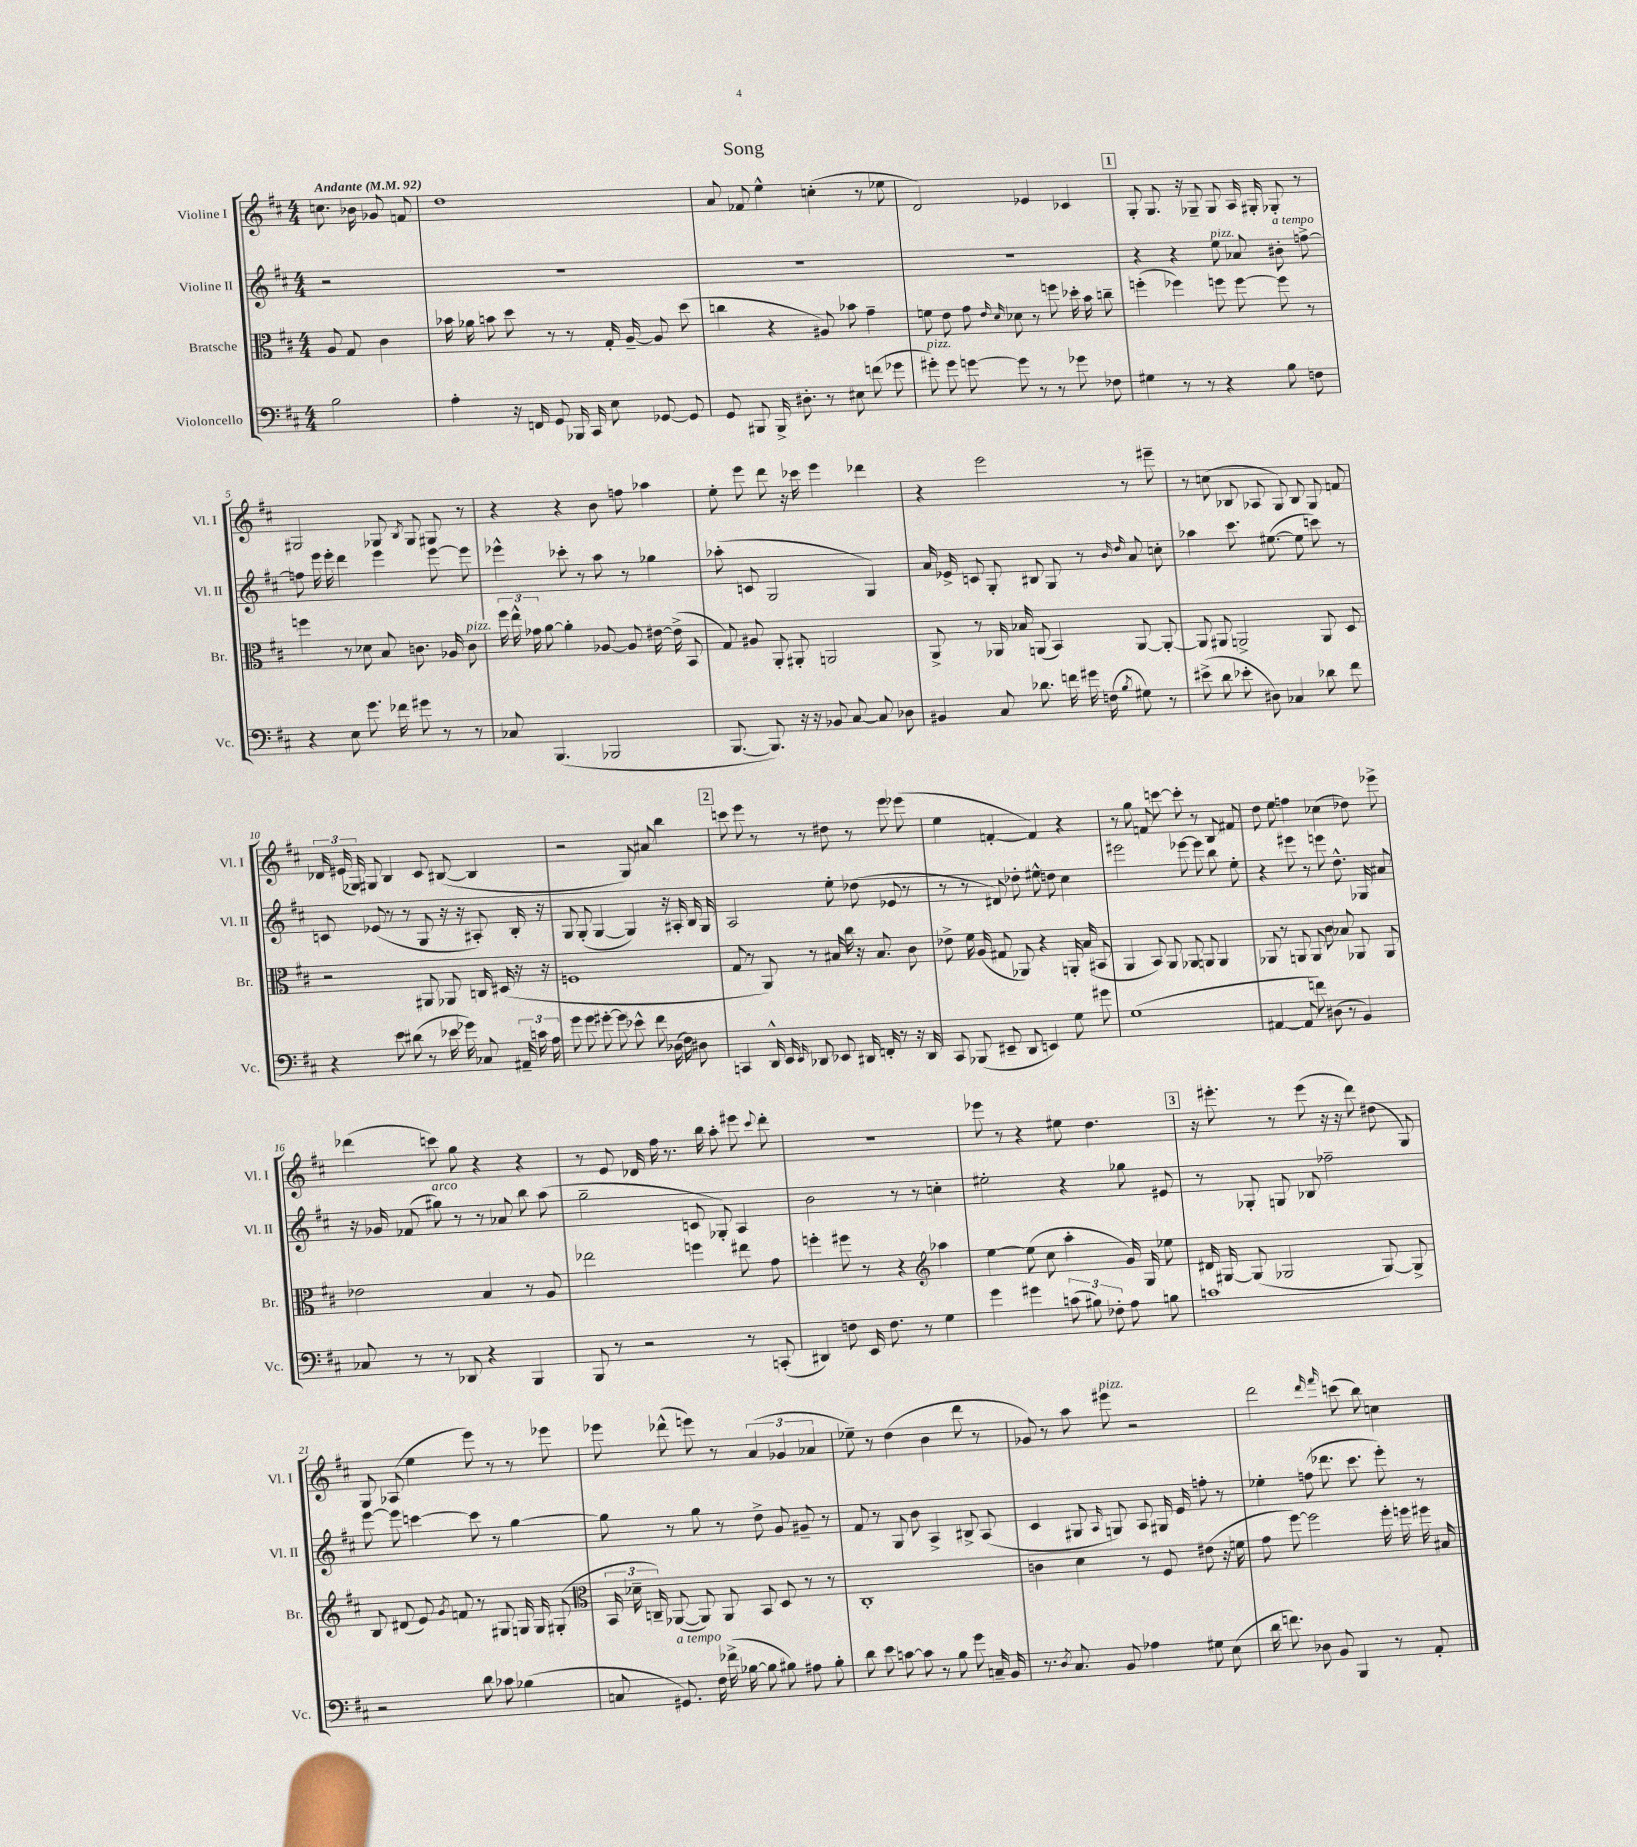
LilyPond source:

\header { title = "Song" }
<<
\new StaffGroup <<
\new Staff = "s0" \with { instrumentName = "Violine I" shortInstrumentName = "Vl. I" } {
    \clef treble \key d \major \numericTimeSignature \time 4/4 \partial 2 \tempo "Andante" 4 = 92
    \autoBeamOff c''8. bes'16 ges'8 f'8 |
    d''1 |
    a'8 fes'8 e''4-^ c''4-.( r8 ees''8 |
    d'2) ees'4 ces'4 |
    \mark \markup { \box "1" } g8-. g8. r16 ges8-- ges8 a16 gis16-. ges8-. r8 |
    gis2 ges8 \acciaccatura { b8 } ges8 gis8 r8 |
    r4 r4 b'8 f''8 aes''4 |
    e''8-. e'''8 d'''8 r16 ces'''16 e'''4 des'''4 |
    r4 e'''2 r8 eis'''8-- |
    r8 c''8( bes8 aes8 g8) bes8 g8 f'8 |
    \tuplet 3/2 { des'16 eis'16( ges16) } gis8 b4 cis'8 bis8~( bis4 |
    r2 g8) ais'8 b''4 |
    \mark \markup { \box "2" } c'''8 e'''8 r8 r8 dis''8 r8 e'''8 ees'''8( |
    e''4 f'4~-. f'4) r4 |
    r8 g''8 f'8 c'''8~ c'''8-. r8 b8 fis'8 |
    d''8 e''8 f''4 ces''4( des''8) ees'''8-> |
    des'''4( c'''8) g''8 r4 r4 |
    r8 e'8 des'16 fis''16 r8. b''16 a''8-. eis'''8 \appoggiatura { cis'''8 } d'''8-. |
    R1 |
    ees'''8 r8 r4 eis''8 d''4. |
    \mark \markup { \box "3" } r16 eis'''8.-. r8 eis'''8( r16 r16 d'''8) dis''8( g8) |
    g8 aes8( e''4 e'''8) r8 r8 ees'''8 |
    ees'''8 des'''8-^( e'''8) r8 \tuplet 3/2 { a'4( ges'4 aes'4 } |
    ees''8--) r8 d''4( b'4 d'''8 r8 |
    ges'8) r8 a''8 eis'''8^\markup { \italic "pizz." } r2 |
    d'''2 \grace { d'''16 fis'''16 } c'''8( b''8) c''4 \bar "|." |
}
\new Staff = "s1" \with { instrumentName = "Violine II" shortInstrumentName = "Vl. II" } {
    \clef treble \key d \major \numericTimeSignature \time 4/4 \partial 2
    \autoBeamOff r2 |
    R1 |
    R1 |
    R1 |
    \mark \markup { \box "1" } r4 r4 e''8^\markup { \italic "pizz." } aes'8 bis'8-.^\markup { \italic "a tempo" } f''8~-> |
    f''8 e'''16 e'''16-. d'''4 e'''4 e'''8~ e'''8 |
    ees'''4-^ ces'''8-. r8 a''8 r8 ges''4 |
    aes''8-.( c'8 g2 g4) |
    a'16 ees'16-> c'8 g8-. bis8 g8 r8 \grace { b'16 d''16 } a'8 c''8-. |
    aes''4 cis'''8. eis''8.~( eis''8 c'''8) r8 |
    c'8 ees'8( r8 r8 g8 r16 r16 ais8-.) b16-. r16 |
    g8 g8-.( g4~ g4) r16 ais16-. b16 g16 |
    \mark \markup { \box "2" } a2 e''8-. des''8( ees'8 r8 |
    r8 r8 dis'8) des''8-. eis''8-^ d''8 cis''4 |
    eis'''2 ees'''8~ ees'''8 b''8 e''8-. |
    r4 eis'''8 r8 e'''8 d''8.-^ ges16 ais'8 |
    r16 ges'16 fes'8( gis''8^\markup { \italic "arco" }) r8 r8 aes'8 b''8 a''8( |
    g''2-- c'8 ges8-.) a4 |
    b'2 r8 r8 c''4-. |
    eis''2-. r4 ges''8 eis'8 |
    \mark \markup { \box "3" } r8 ges8-. g8 bes8 fes''2-- |
    e'''8~ e'''8 c'''4~ c'''8 r8 g''4~ |
    g''8 r8 g''8 r8 d''8-> g'8 gis'8-- r8 |
    fis'8 r8 g8 b'8 a4-> bis8-> a8( |
    cis'4 gis8 \grace { a16 } g8) a8 gis16 e'16 f''8-. r8 |
    ees''4-. f''8( des'''8. cis'''8. e'''8-.) r8 \bar "|." |
}
\new Staff = "s2" \with { instrumentName = "Bratsche" shortInstrumentName = "Br." } {
    \clef alto \key d \major \numericTimeSignature \time 4/4 \partial 2
    \autoBeamOff a8 g8 cis'4 |
    bes'16 aes'16 b'8 d''8 r8 r8 g16-. a16~-- a8 d''8( |
    c''4 r4 ais8) bes'8 g'4-- |
    f'8 e'8 g'8 \grace { e'16 d'16 } des'8 r8 f''8 des''16-. b'16 c''8-- |
    \mark \markup { \box "1" } f''4-.( fes''4) f''8 f''8~ f''8 r8 |
    f''4 r8 des'8 b8 c'8. aes16 c'8^\markup { \italic "pizz." } |
    \tuplet 3/2 { fis''16 e''16-^ ges'16 } a'8~ a'4-. aes8~ aes8 eis'16~ eis'16->( b,8 |
    g8) ais8 a,8-. ais,8-. a,2 |
    a,8-> r8 aes,16 bes16 a,8( b,4) a,8~ a,8~-. |
    a,8 ais,8 a,2-> a,8 d8 |
    r2 ais,8 aes,8 c16 dis16( r16 r16 |
    f1 |
    \mark \markup { \box "2" } g8 r8 a,8) r8 bis16 cis''16 r16 bis8. cis'8 |
    ees'8-> fis'16 a16( gis8 aes,8) r4 a,16-. b16( bis,8 |
    a,4 b,8) a,8 aes,8 a,8 a,4 |
    aes,8 r8 a,8 a,8 cis'8 bes8 aes,8 aes,8 |
    ees'2 b4 r8 a8 |
    ees''2 f''4 eis''8 g'8 |
    f''4-. fis''8 r8 r4 \clef treble aes''4 |
    e''4~ e''8( cis''8 a''4-. g'16) g16 ees''8 |
    \mark \markup { \box "3" } dis'16 gis16~ gis8( ges2 ges8~) ges8-> |
    b8 dis'8( e'8) \acciaccatura { g'8 } f'8 r8 gis8 g16 g16 gis8-.( |
    \clef alto \tuplet 3/2 { b,16 des'16-- c16--) } aes,8~( aes,8) aes,8 b,8 d8 r8 r8 |
    cis1-. |
    c'4 d'4 r8 fis8 eis'8( r16 f'16 |
    g'8 fis''8~) fis''2 fis''16-. f''16 fis''16 bis16 \bar "|." |
}
\new Staff = "s3" \with { instrumentName = "Violoncello" shortInstrumentName = "Vc." } {
    \clef bass \key d \major \numericTimeSignature \time 4/4 \partial 2
    \autoBeamOff b2 |
    a4-. r16 f,16 g,8 bes,,16 cis,16 e8 ges,8~ ges,8 |
    g,8 bis,,8 bis,,16-> dis8.-. r8 eis8 f'8( ges'8 |
    gis'8-.^\markup { \italic "pizz." }) gis'8 g'8~ g'8 r8 r8 ges'8 fes8 |
    \mark \markup { \box "1" } gis4 r8 r8 r4 b8 f8 |
    r4 e8 g'8. fes'16 gis'8 r8 r8 |
    ces8 b,,4.( bes,,2 |
    b,,8.~ b,,8.) r16 r16 bes,8 cis8~ cis8 des8 |
    bis,4 cis8 des'8. f'16 gis'16 f16( \acciaccatura { b8 } gis8) r8 |
    eis'8->( d'8 ees'8-. dis8) ces4 des'8 fis'8 |
    r4 e'8 dis'8( r8 ees'16 ges'16) ces8 \tuplet 3/2 { ais,16-- c'16 a16 } |
    g'8 g'8 gis'8~-. gis'8 ees'8-^ fis'8 des16( fis16) dis8 |
    \mark \markup { \box "2" } c,4 d,16-^ e,16 \grace { e,16 } des,8 ees,8 dis,16 f,16-. r8 r16 dis,16 |
    cis,8 bes,,8( eis,8-- d,8 e,4) g8 gis'8 |
    g1( |
    ais,4~ ais,8 f'8) dis8( r8 b,4) |
    ces8 r8 r8 des,8 r4 b,,4 |
    b,,8 r8 r2 r8 c,8-.( |
    dis,4) f8 e,16 f8. r8 g4 |
    g'4 gis'4 \tuplet 3/2 { c'8( bis8) fes8-. } a8 b8 |
    \mark \markup { \box "3" } c'1 |
    r2 d'8 ces'8 bes4( |
    c8 gis,8.^\markup { \italic "a tempo" }) fis16 fes'16->( bes16~ bes8 bis8) ais8 bis8-. |
    d'8 e'8 c'8~ c'8 r8 b8 g'8 c16-- b,16 |
    r8. \acciaccatura { d8 } cis8. b,8 aes4 gis8 e8( |
    d'16 f'8.) des8 b,8 b,,4 r8 a,8-. \bar "|." |
}
>>
>>
